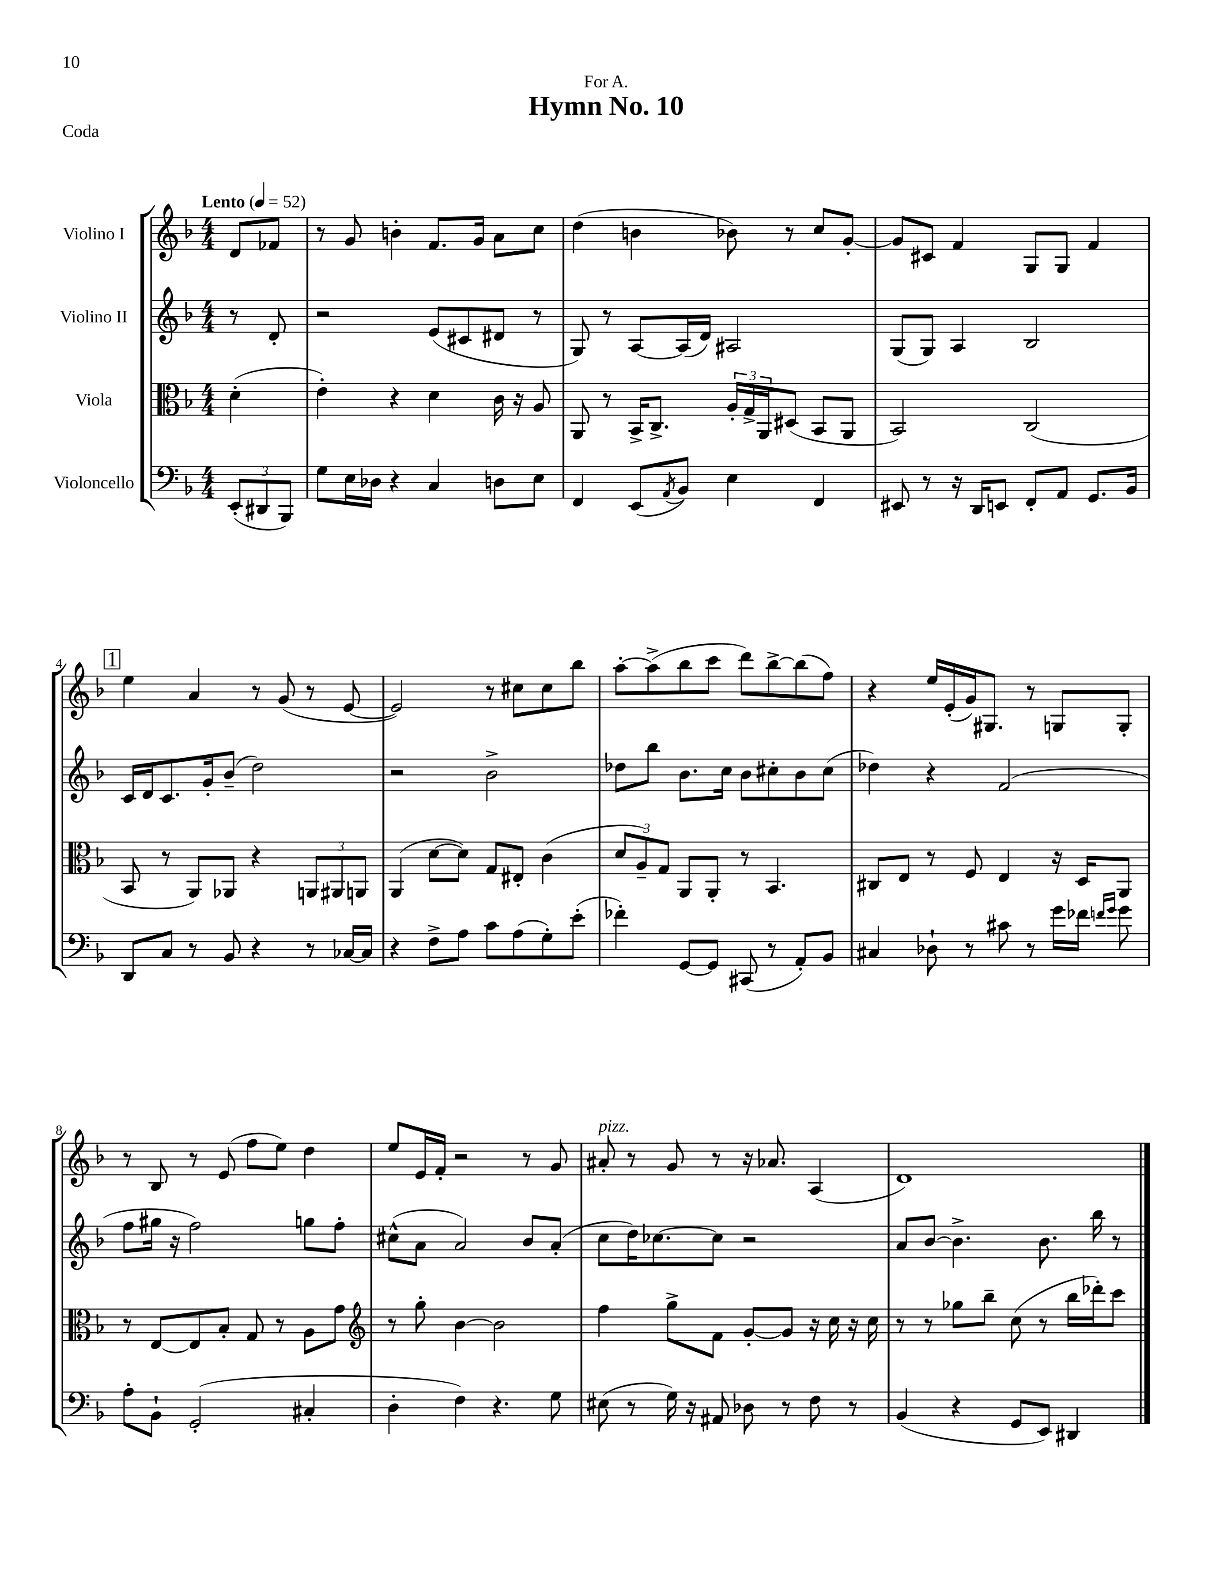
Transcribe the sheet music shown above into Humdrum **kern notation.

**kern	**kern	**kern	**kern
*staff4	*staff3	*staff2	*staff1
*clefF4	*clefC3	*clefG2	*clefG2
*k[b-]	*k[b-]	*k[b-]	*k[b-]
*M4/4	*M4/4	*M4/4	*M4/4
*MM52	*MM52	*MM52	*MM52
(12EE'	(4d'	8r	8d
12DD#	.	.	.
.	.	8d'	8f-
12BBB-)	.	.	.
=	=	=	=
8G	4e')	2r	8r
16E	.	.	8g
16D-	.	.	.
4r	4r	.	4b'
4C	4d	(8e	8.f
.	.	8c#	.
.	.	.	16g
8D	16c	8d#	8a
.	16r	.	.
8E	8A	8r	8cc
=	=	=	=
4FF	8AA	8G)	(4dd
.	8r	8r	.
(8EE	16BB-^	[8A	4b
.	8.C^	.	.
8qAA	.	.	.
8BB-)	.	(16A]	.
.	.	16d)	.
4E	24A'	2A#	8b-)
.	24G^	.	.
.	24AA	.	.
.	(8D#	.	8r
4FF	8BB-	.	8cc
.	8AA	.	[8g'
=	=	=	=
8EE#	2BB-)	(8G	8g]
8r	.	8G)	8c#
16r	.	4A	4f
16DD	.	.	.
8EE	.	.	.
8FF'	(2C	2B-	8G
8AA	.	.	8G
8.GG	.	.	4f
16BB-	.	.	.
=	=	=	=
8DD	8BB-	16c	4ee
.	.	16d	.
8C	8r	8.c	.
8r	8AA)	.	4a
.	.	16g'	.
8BB-	8AA-	(8b-~	.
4r	4r	2dd)	8r
.	.	.	(8g
8r	12AA	.	8r
.	12AA#	.	.
[16C-	.	.	[8e
.	12AA	.	.
16C-]	.	.	.
=	=	=	=
4r	(4AA	2r	2e])
8F^	[8d	.	.
8A	8d])	.	.
8c	8G	2b-^	8r
(8A	8E#'	.	8cc#
8G')	(4c	.	8cc#
(8e'	.	.	8bb-
=	=	=	=
4f-')	12d	8dd-	[8aa'
.	12A~)	.	.
.	.	8bb-	(8aa^]
.	12G	.	.
[8GG	8AA	8.b-	8bb-
8GG]	8AA'	.	8ccc
.	.	16cc	.
(8CC#	8r	8b-	8ddd)
8r	4.BB-	8cc#'	[8bb-^
8AA')	.	8b-	(8bb-]
8BB-	.	(8cc#	8ff)
=	=	=	=
4C#	8C#	4dd-)	4r
.	8E	.	.
8D-`	8r	4r	16ee
.	.	.	(16e'
8r	8F	.	16g)
.	.	.	8.G#
8c#	4E	(2f	.
8r	.	.	8r
16g	16r	.	8G
16f-	16D	.	.
16qqf	.	.	.
16qqg	.	.	.
8g	8AA	.	8G'
=	=	=	=
8A'	8r	8ff	8r
8BB-`	[8E	16gg#	8B-
.	.	16r	.
(2GG'	8E]	2ff)	8r
.	8B-'	.	(8e
.	8G	.	8ff
.	8r	.	8ee)
4C#'	8A	8gg	4dd
.	8g	8ff'	.
=	=	=	=
*	*clefG2	*	*
4D'	8r	(8cc#^^	8ee
.	8gg'	8a	16e
.	.	.	16f'
4F)	[4b-	2a)	2r
4.r	2b-]	.	.
.	.	8b-	8r
8G	.	(8a'	8g
=	=	=	=
(8E#	4ff	8cc	8a#'
8r	.	16dd)	8r
.	.	[8.cc-	.
16G)	8gg^	.	8g
16r	.	.	.
8AA#	8f	8cc-]	8r
8D-	[8g'	2r	16r
.	.	.	8.a-
8r	8g]	.	.
8F	16r	.	(4A
.	16cc	.	.
8r	16r	.	.
.	16cc	.	.
=	=	=	=
(4BB-	8r	8a	1d)
.	8r	[8b-	.
4r	8gg-	4.b-^]	.
.	8bb-~	.	.
8GG	(8cc	.	.
8EE)	8r	8.b-	.
4DD#	16bb-	.	.
.	16ddd-')	16bb-	.
.	8ccc	8r	.
==	==	==	==
*-	*-	*-	*-
